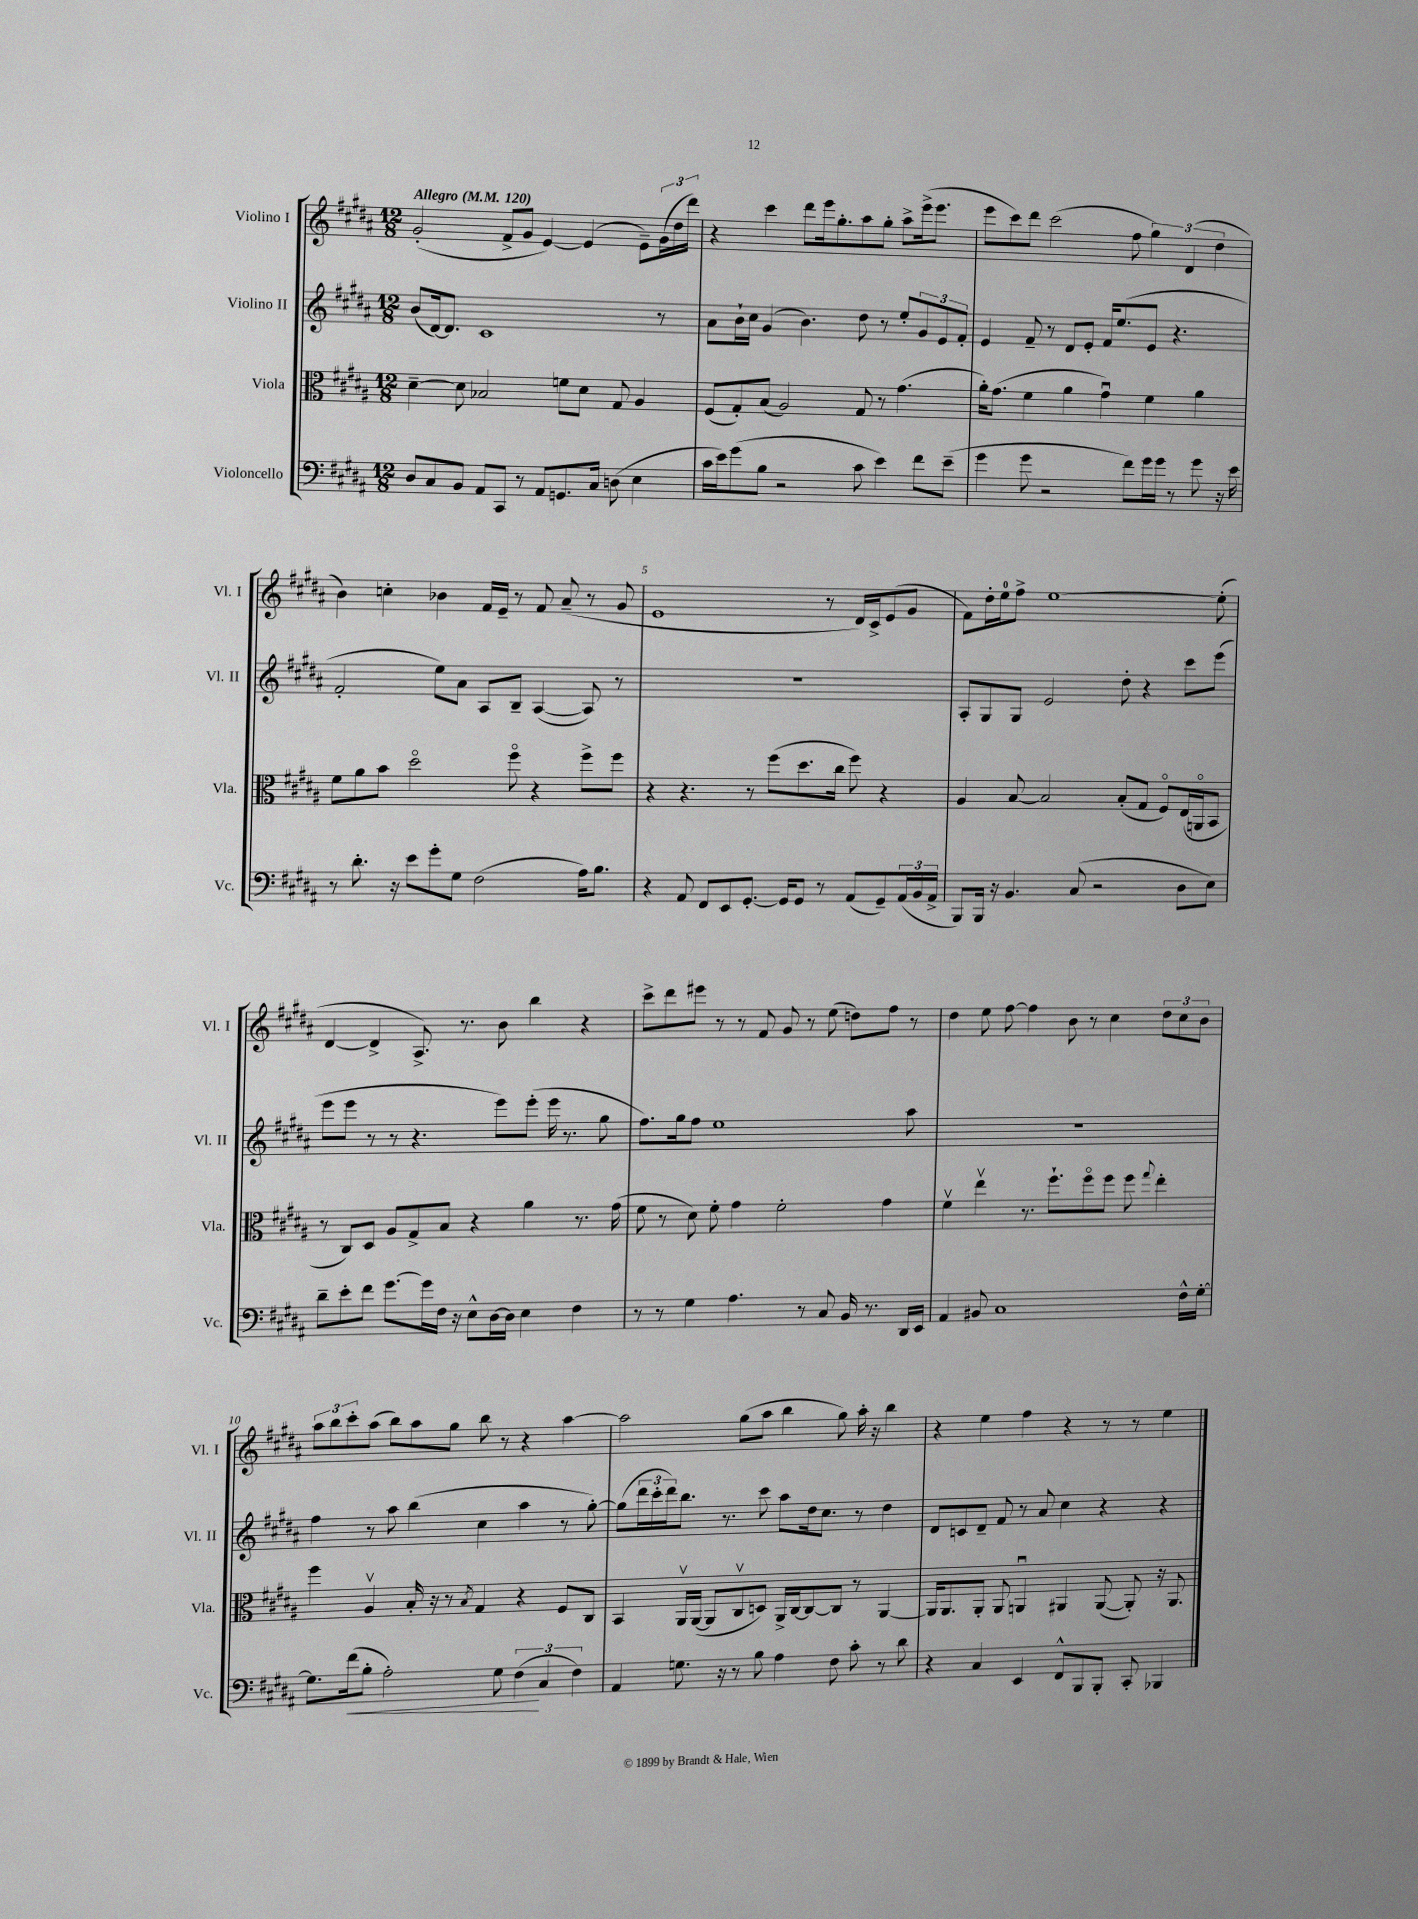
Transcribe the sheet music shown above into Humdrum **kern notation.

**kern	**kern	**kern	**kern
*staff4	*staff3	*staff2	*staff1
*clefF4	*clefC3	*clefG2	*clefG2
*k[f#c#g#d#a#]	*k[f#c#g#d#a#]	*k[f#c#g#d#a#]	*k[f#c#g#d#a#]
*M12/8	*M12/8	*M12/8	*M12/8
*MM120	*MM120	*MM120	*MM120
8D#	[4d#~	(8b	(2g#'
8C#	.	[16d#)	.
.	.	8.d#]	.
8BB	8d#]	.	.
8AA#	2B-	1c#	.
8CC#	.	.	8f#^
8r	.	.	8g#
8AA#	.	.	[4e)
8.GG	8f	.	.
.	8d#	.	(4e]
16C#	.	.	.
(8D	8G#	.	.
4E	4A#	.	8e~)
.	.	8r	(24g#
.	.	.	24dd#
.	.	.	24ddd#)
=	=	=	=
16c#	(8F#	8a#	4r
16e)	.	.	.
(8g#	8G#')	16b`	.
.	.	16cc#	.
8B	(8B	(4g#	4ccc#
2r	2A#)	.	.
.	.	4.b)	8ddd#
.	.	.	16eee
.	.	.	8.gg#'
8c#	8G#	8dd#	8aa#
4e)	8r	8r	8gg#'
.	(4.g#	8ee'	8aa#^
8f#	.	12g#	(16eee^
.	.	.	8.eee
.	.	12e	.
(8e~	.	.	.
.	.	12f#'	.
=	=	=	=
4g#	16a#')	4e	8eee
.	(8.g#	.	.
.	.	.	8ccc#)
8g#	4f#	8f#~	8ddd#
2r	.	8r	(2ccc#
.	4a#	8d#	.
.	.	8e'	.
.	4g#u)	16f#	.
.	.	(8.ee	.
8f#)	.	.	8ff#
16g#	4f#	8e	6gg#)
16g#	.	.	.
8r	.	4.r	.
.	.	.	(6d#
8g#	4a#	.	.
.	.	.	6dd#
16r	.	.	.
16e	.	.	.
=	=	=	=
8r	8f#	2f#'	4b)
8.d#'	8a#	.	.
.	8b	.	4cc'
16r	.	.	.
8e	2dd#o	.	.
8g#'	.	8ee)	4b-
8G#	.	8a#	.
(2F#	.	8A#	16f#
.	.	.	16e~
.	8ff#o	8B~	8r
.	4r	([4A#	8f#
.	.	.	(8a#~
16A#)	8ff#^	8A#])	8r
8.B	.	.	.
.	8ff#	8r	8g#
=	=	=	=
4r	4r	1.r	1e
8AA#	4.r	.	.
8FF#	.	.	.
8EE	.	.	.
[8.GG#'	8r	.	.
.	(8ff#	.	.
16GG#]	.	.	.
8GG#	8.dd#	.	.
8r	.	.	8r
.	16cc#	.	.
(8AA#	8ff#)	.	16d#)
.	.	.	16c#^
8GG#~)	4r	.	(8e
(24AA#	.	.	8g#
24BB	.	.	.
24AA#^	.	.	.
=	=	=	=
8BBB)	4A#	8A#'	8f#)
16BBB	.	8G#	16dd#'
16r	.	.	16ee
4.BB	[8B	8G#	8ff#^
.	2B]	2e	[1ee
(8C#	.	.	.
2r	.	.	.
.	(8B'	8dd#'	.
.	8G#	4r	.
.	8F#o)	.	.
8D#	(16E	8ccc#	.
.	16AAo	.	.
8E)	8BB	(8eee	(8ee']
=	=	=	=
8d#~	8r	8eee	[4d#
8e'	8C#)	8eee	.
8f#	8D#	8r	4d#^]
[8.g#	8A#	8r	.
.	8G#^	4.r	8.A#^)
16g#]	.	.	.
16F#	8B	.	.
16r	.	.	8.r
8E^^	4r	.	.
[16D#	.	8eee)	8b
16D#]	.	.	.
4E	4a#	(8eee'	4bb
.	.	16eee	.
.	.	8.r	.
4F#	8.r	.	4r
.	.	8gg#	.
.	(16g#	.	.
=	=	=	=
8r	8f#	8.ff#)	8ccc#^
8r	8r	.	8ddd#
.	.	16gg#	.
4G#	8d#)	8ff#	8eee#
.	8f#'	1ee	8r
4.A#	4g#	.	8r
.	.	.	8f#
.	2f#'	.	8g#
8r	.	.	8r
8C#	.	.	(8ee
16BB	.	.	8dd)
8.r	.	.	.
.	4g#	.	8ff#
16DD#	.	8aa#	8r
16EE	.	.	.
=	=	=	=
4AA#	4f#v	1.r	4dd#
8BB#	4eev	.	8ee
1C#	.	.	[8ff#
.	8.r	.	4ff#]
.	8.ff#`	.	.
.	.	.	8b
.	8ff#o	.	8r
.	8ff#	.	4cc#
.	8ff#	.	.
.	8qqgg#	.	.
.	4ee'	.	12dd#
.	.	.	12cc#
16F#^^	.	.	.
.	.	.	12b
[16G#'	.	.	.
=	=	=	=
8.G#]	4ff#	4ff#	12aa#
.	.	.	12bb
.	.	.	12ccc#'
(16f#	.	.	.
8B'	4A#v	8r	(8aa#
2A#')	.	8aa#	8bb)
.	16B'	(4bb	8aa#
.	16r	.	.
.	8r	.	8gg#
.	8qB	.	.
.	4G#	4cc#	8bb
8G#	.	.	8r
(6F#	4r	4aa#	4r
6C#	.	.	.
.	8F#	8r	[4aa#
6F#)	.	.	.
.	8C#	[8gg#')	.
=	=	=	=
4AA#	4BB	(8gg#]	2aa#]
.	.	24ddd#	.
.	.	24ccc#'	.
.	.	24ddd#)	.
8.G	16AA#v	8.bb	.
.	([16AA#	.	.
.	8AA#]	.	.
16r	.	8.r	.
8r	8C#v	.	(8gg#
8B	8D)	8ccc#	8aa#
4A#	16AA#^	8aa#	4bb
.	[16C#	.	.
.	8C#_	16dd#	.
.	.	8.cc#	.
8F#	8C#]	.	8gg#)
8c#'	8r	8r	16aa#'
.	.	.	16r
8r	[4AA#	4dd#	4bb
8d#	.	.	.
=	=	=	=
4r	16AA#]	8d#	4r
.	8.AA#	.	.
.	.	8c	.
4C#	8AA#'	8d#~	4ee
.	8AA#	8f#	.
4EE	4AAu	8r	4ff#
.	.	8a#	.
8FF#^^	4AA#	4cc#	4r
8BBB	.	.	.
8BBB'	([8AA#	4r	8r
8CC#'	8AA#'])	.	8r
4BBB-	16r	4r	4ee
.	8.AA#	.	.
==	==	==	==
*-	*-	*-	*-
